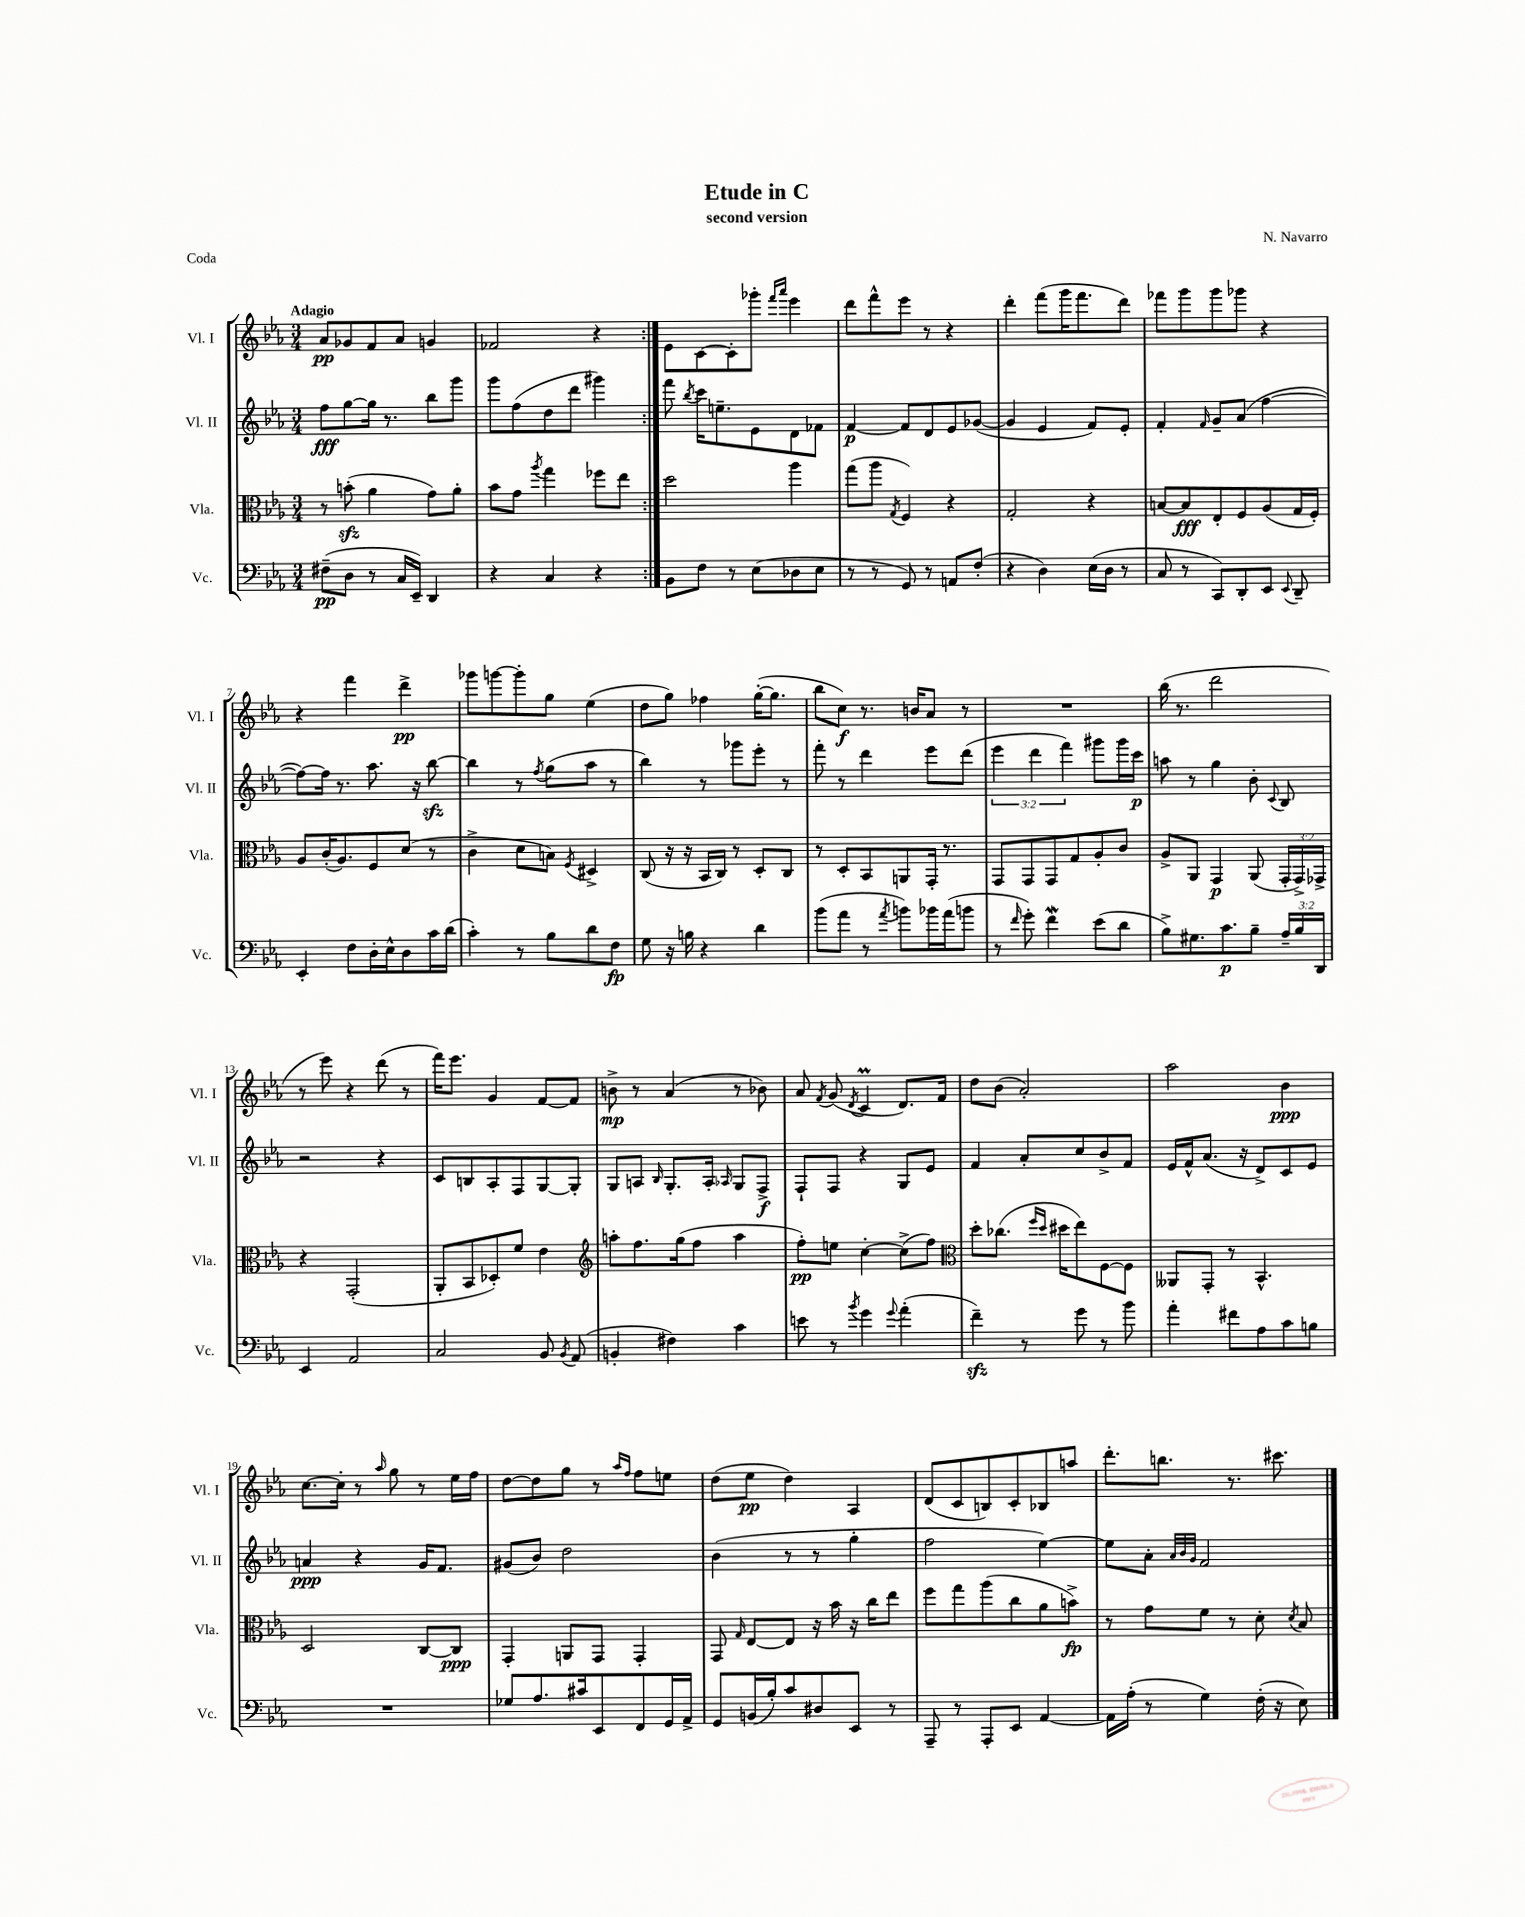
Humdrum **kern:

**kern	**kern	**kern	**kern
*staff4	*staff3	*staff2	*staff1
*clefF4	*clefC3	*clefG2	*clefG2
*k[b-e-a-]	*k[b-e-a-]	*k[b-e-a-]	*k[b-e-a-]
*M3/4	*M3/4	*M3/4	*M3/4
(8F#~	8r	8ff	8a-
8D	(8b'	[8gg	8g-
8r	4a-	16gg]	8f
.	.	8.r	.
16C	.	.	8a-
16EE-~)	.	.	.
4DD	8g)	8bb-	4g
.	8a-'	8ggg	.
=	=	=	=
4r	8b-	8ggg	2f-
.	8g	(8ff	.
.	8qaa-	.	.
4C	4gg	8dd	.
.	.	8ddd	.
4r	8ff-	4ggg#)	4r
.	8ee-	.	.
=:|!	=:|!	=:|!	=:|!
8BB-	2dd	8fff	8e-
.	.	8qbb-	.
8F	.	16ccc	[8c
.	.	8.ee~	.
8r	.	.	8c']
(8E-	.	8e-	8ggg-'
.	.	.	16qqfff
.	.	.	16qqaaa-
8D-	4aa-	8d	4eee-
8E-	.	8f-	.
=	=	=	=
8r	(8gg	[4f	8ddd
8r	8aa-	.	8fff^^
.	8qG	.	.
8GG)	4F)	8f]	8eee-
8r	.	8d	8r
8AA	4r	8e-	4r
(8F'	.	([8g-	.
=	=	=	=
4r	2G'	4g-]	4ddd'
4D)	.	4e-	(8fff
.	.	.	16ggg
.	.	.	8.fff
(16E-	4r	8f)	.
16D	.	.	.
8r	.	8e-'	8ddd)
=	=	=	=
8C	[8B	4f'	8fff-
8r	8B]	.	8ggg
.	.	16qqf	.
8CC)	8E-'	8g~	8ggg
8DD'	8F	(8a-	8ggg-
8EE-	(8A-	[4ff	4r
8qqEE-	.	.	.
8DD~	16G	.	.
.	16F')	.	.
=	=	=	=
4EE-'	8A-	8ff_)	4r
.	(16c'	16ff]	.
.	8.A-)	8.r	.
8F	.	.	4fff
16D'	8F	8.aa-	.
16E-^^	.	.	.
8D	(8d	.	4ddd^
.	.	16r	.
16c	8r	[8bb-	.
(16d	.	.	.
=	=	=	=
4c')	4c^	4bb-]	8ggg-
.	.	.	[8ggg
8r	8d	8r	8ggg']
.	.	8qff	.
8B-	8B)	(8gg	8gg
.	8qF	.	.
8d	4D#^	8aa-	(4ee-
8F	.	8r	.
=	=	=	=
8G	(8C	4bb-)	8dd
16r	16r	.	8gg)
16B	16r	.	.
4r	16BB-	8r	4ff-
.	16C)	.	.
.	8r	8ggg-	.
4d	8D'	8eee-'	([16gg'
.	.	.	8.gg]
.	8C	8r	.
=	=	=	=
(8b-	8r	8fff'	8bb-
8a-	8D'	8r	8cc)
8r	8BB-	4ddd	8.r
8qa-	.	.	.
8b)	8AA	.	.
.	.	.	16b
16b-	16GG'	8eee-	8a-
(16a-	8.r	.	.
8b	.	(8ddd	8r
=	=	=	=
8r	8GG	6eee-	2.r
16qqf	.	.	.
8g')	8GG	.	.
.	.	6ddd	.
4f	8GG	.	.
.	.	6fff)	.
.	8G	.	.
(8e-	8A-'	8ggg#	.
8d	8c	16ggg#	.
.	.	16ccc	.
=	=	=	=
8B-^)	8A-^	8aa	(16bb-
.	.	.	8.r
8.G#	8AA-	8r	.
.	4GG	4gg	2ddd
8.c	.	.	.
8B-~	(8AA-	8b-'	.
.	.	8qqc	.
24A-~	24GG'	8B-	.
24B-	24GG^)	.	.
24DD	24GG-^	.	.
=	=	=	=
4EE-	4r	2r	8r
.	.	.	8eee-)
2AA-	(2GG'	.	4r
.	.	4r	(8ddd
.	.	.	8r
=	=	=	=
2C	8AA-'	8c	16fff)
.	.	.	8.eee-
.	8BB-	8B	.
.	8D-')	8A-'	4g
.	8f	8F	.
8BB-	4e-	[8G	[8f
8qBB-	.	.	.
(8AA-	.	8G']	8f]
=	=	=	=
*	*clefG2	*	*
4BB'	8aa'	8G	8b^
.	8.ff	8A	8r
.	.	16qqB-	.
4F#)	.	8.G'	(4a-
.	(16gg	.	.
.	8ff	.	.
.	.	16A'	.
.	.	16qqA-	.
4c	4aa	8G	8r
.	.	8F^	8b-)
=	=	=	=
8e	8ff')	8F`	8a-
.	.	.	8qf
8r	8ee	8F	(8g
8qb-	.	.	8qd
4g	[4cc'	4r	4c
8qqg	.	.	.
(4a-'	(8cc^]	8G	8.d)
.	8ff)	8e-	.
.	.	.	16f
=	=	=	=
*	*clefC3	*	*
4f~)	8dd'	4f	8dd
.	(8.cc-	.	(8b-
8r	.	8a-'	2a-')
.	16qqff	.	.
.	16qqdd	.	.
.	16dd#	.	.
8g	8ee-)	8cc	.
8r	[8F	8b-^	.
8b-	8F]	8f	.
=	=	=	=
4a-'	8AA--	16e-	2aa-
.	.	16f^^	.
.	8GG'	(8.a-	.
8f#	8r	.	.
.	.	16r	.
8A-	4.BB-^^	8d^)	.
8c	.	8c	4b-
8B	.	8e-	.
=	=	=	=
2.r	2D	4a	[8.cc
.	.	.	16cc']
.	.	4r	8r
.	.	.	16qqaa-
.	.	.	8gg
.	[8C	16g	8r
.	.	8.f	.
.	8C]	.	16ee-
.	.	.	16ff
=	=	=	=
8G-	4GG'	(8g#	[8dd
8.A-	.	8b-)	8dd]
.	8AA	2dd	8gg
16c#	.	.	.
8EE-	8GG	.	8r
.	.	.	16qqaa-
.	.	.	16qqff
8FF	4GG'	.	8ff
16GG	.	.	8ee
16AA-^	.	.	.
=	=	=	=
8GG	8GG	(4b-	(8dd
.	16qqG	.	.
(16BB	[8E-	.	8ee-
16B-')	.	.	.
8c	8E-]	8r	4dd)
8D#	16r	8r	.
.	16b-	.	.
8EE-	16r	4gg'	4A-
.	16cc	.	.
8r	8ee-	.	.
=	=	=	=
8AAA-~	8ff	2ff	(8d
8r	8gg	.	8c
8AAA-'	(8aa-	.	8B)
8EE-	8cc	.	8c'
[4AA-	8a-	[4ee-)	8B-
.	8b^)	.	8aa
=	=	=	=
16AA-]	8r	8ee-]	8.ddd'
(16A-'	.	.	.
8r	8g	8a-'	.
.	.	.	8.bb
.	.	32qqa-	.
.	.	32qqb-	.
.	.	32qqg	.
4G)	8f	2f	.
.	8r	.	8.r
(16F'	8d'	.	.
16r	.	.	8.ccc#
.	8qd	.	.
8E-)	8B-	.	.
==	==	==	==
*-	*-	*-	*-
